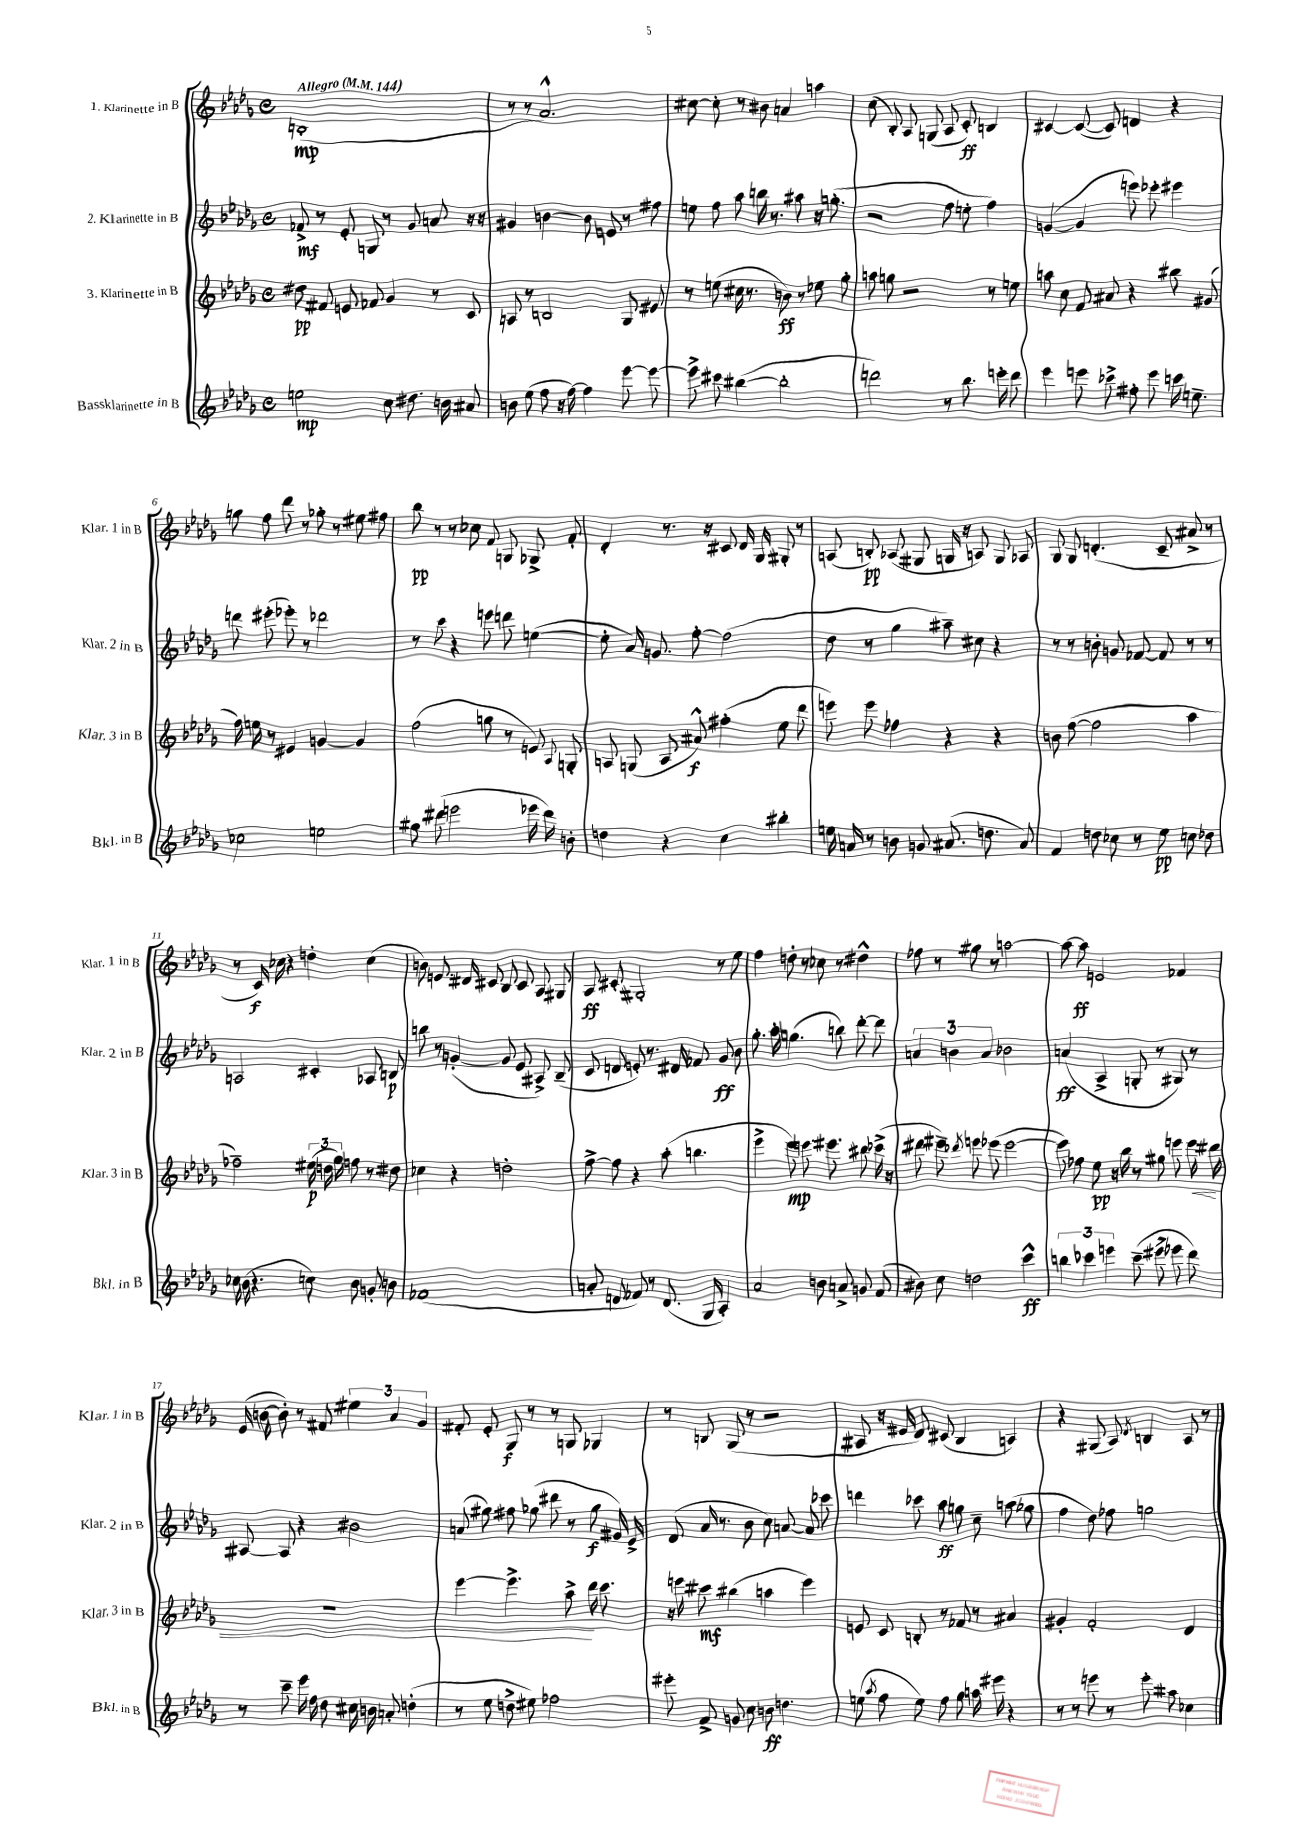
<<
\new StaffGroup <<
\new Staff = "s0" \with { instrumentName = "1. Klarinette in B" shortInstrumentName = "Klar. 1 in B" } {
    \clef treble \key des \major \defaultTimeSignature \time 4/4 \tempo "Allegro" 4 = 144
    \autoBeamOff b1-.\mp( |
    r8 r8 aes'2.-^) |
    cis''8~ cis''8-. r8 bis'8 a'4 a''4 |
    c''8( bes8-.) aes8 g8( aes8 c'8-.\ff) b4 |
    cis'4~ cis'8~( cis'8) d'4 r4 |
    g''8 f''8 des'''8 r8 ges''8-. r8 eis''8 fis''8 |
    bes''8\pp r8 r8 ces''8 f'8 g8 ges8-> f'8-. |
    des'4-. r8. r16 cis'8 des'16 ges16 gis8-. r8 |
    a8( b8-.\pp) aes8( gis8 g16 r16 a8) g8 aes8 |
    ges8 ges8 d'4.-.( c'8-- ais'8-> r8 |
    r8 c'16\f) ces''16 r4 d''4-. ces''4( |
    b'8) e'8. dis'16 cis'8 bes8 cis'8 aes8 gis8 |
    aes8\ff cis'8-. gis2-. r8 ees''8 |
    f''4 d''8-. r8 ces''8 r8 dis''4-^ |
    fes''8 r8 gis''8 r8 a''2~ |
    a''8~ a''8\ff e'2 fes'4 |
    ees'16( b'16~ b'8-.) r8 fis'8 \tuplet 3/2 { eis''4 aes'4 ges'4 } |
    fis'8-. ees'8-. ges8\f r8 r8 g8 ges4 |
    r8 b8 ges8( r8 r2 |
    ais8 r16 eis'16 des'8) cis'8( bes4 a4) |
    r4 gis8( aes8) \acciaccatura { des'8 } b4 aes8 r8 \bar "|." |
}
\new Staff = "s1" \with { instrumentName = "2. Klarinette in B" shortInstrumentName = "Klar. 2 in B" } {
    \clef treble \key des \major \defaultTimeSignature \time 4/4
    \autoBeamOff fes'8->\mf r8 ees'8-. g8 r8 ges'8 a'8 r16 r16 |
    gis'4 b'4~ b'8 e'8 r8 fis''8 |
    e''8 f''8 aes''8 b''16 r8. ais''8 r16 g''8.-.( |
    r2 f''8 e''8-. f''4) |
    g'4~( g'4 e'''8) ees'''8-. eis'''4 |
    d'''8 eis'''8-.( ees'''8-.) r8 des'''2 |
    r8 c'''8 r4 e'''8 d'''8 e''4~( |
    e''8-. aes'16) g'8. f''8~-. f''2( |
    des''8 r8 ges''4 ais''8--) cis''8 r4 |
    r8 r8 b'8-. g'8 fes'8~ fes'8 r8 r8 |
    a2 cis'4-. aes8 b8\p |
    b''8 r8 g'4~-.( g'8 ees'8 ais8->) bes8--( |
    c'8 d'8 e'8-.) r8. dis'16 fes'8 ges'8\ff bes'8 |
    ges''8.-. aes''16-. g''4.( b''8) des'''8~-. des'''8 |
    \tuplet 3/2 { a'4 b'4 a'4 } bes'2 |
    a'4\ff( aes4-> g8-. r8 gis8) r8 |
    ais8~ ais8 r4 bis'2 |
    a'8( gis''8) fis''8 ges''8( dis'''8 r8 ges''8\f gis'16) ees'16-> |
    des'8( aes'16 r8. bes'8 c''8) a'8~ a'8 ces'''8 |
    d'''4 ces'''8 aes''8\ff g''8 c''8-- a''8( ges''8 |
    f''4 des''8) fes''8 g''2 \bar "|." |
}
\new Staff = "s2" \with { instrumentName = "3. Klarinette in B" shortInstrumentName = "Klar. 3 in B" } {
    \clef treble \key des \major \defaultTimeSignature \time 4/4
    \autoBeamOff dis''8\pp fis'8 e'8 fes'8 ges'4 r8 c'8 |
    a8 r8 b2 ges8 eis'8 |
    r8 e''8( cis''16 r8. b'8\ff) r8 ees''8 ges''8-. |
    a''8 g''8 r2 r8 e''8 |
    a''8 c''8 f'8 ais'8 r4 bis''8 gis'8( |
    f''16) e''16 r8 eis'4 g'4~ g'4 |
    f''2( g''8 r8 e'8) \appoggiatura { aes8 } g8-. |
    a8 g8( a8 ais'8-^\f) fis''4-.( ees''8 des'''8 |
    e'''8) e'''8 fes''4 r4 r4 |
    b'8 f''8~( f''2 aes''4 |
    fes''2--) \tuplet 3/2 { eis''16\p( d''16 ges''16) } f''8 r8 dis''8 |
    ces''4 r4 d''2-. |
    f''8~-> f''8 r4 aes''8-.( b''4. |
    ees'''4-> ees'''8\mp) e'''8. eis'''8. bis''8 ces'''16->( r16 |
    dis'''8 eis'''8--) \acciaccatura { des'''8 } e'''8 ees'''8( ees'''2~ |
    ees'''8) fes''8 ees''8\pp r16 bes''16 r8 gis''8 e'''8 e'''16\< dis'''16 |
    R1 |
    ees'''4~ ees'''4.-> aes''8->\! des'''16 c'''8. |
    r16 e'''16 cis'''8\mf bis''4( a''4 e'''4) |
    e'8 c'8 b8-. r8 fes'8 r8 ais'4 |
    gis'4-. f'2-. des'4 \bar "|." |
}
\new Staff = "s3" \with { instrumentName = "Bassklarinette in B" shortInstrumentName = "Bkl. in B" } {
    \clef treble \key des \major \defaultTimeSignature \time 4/4
    \autoBeamOff e''2\mp c''8 dis''8. b'16 ais'8 |
    b'8 ees''8( f''8 r16 f''16~) f''4 ees'''8~ ees'''8~ |
    ees'''8-> cis'''8 bis''4~( bis''2-. |
    d'''2) r8 bes''8. e'''16-. d'''8 |
    ees'''4 e'''8 ces'''8-> fis''8-. e'''8 c'''16 e''8.-- |
    ces''2 e''2 |
    gis''8 dis'''8( e'''2 ees'''16 dis'''16) b'8-. |
    d''4 r4 c''4 bis''4-. |
    e''16 a'16 r8 b'8 g'8 ais'8.( d''8. ais'8) |
    f'4 d''8 ces''8 r8 ees''8\pp c''8 des''8 |
    ces''16 bes'16( r4. c''8) bes'8 g'8-. b'8 |
    fes'1( |
    a'8-. d'8 fes'8) r8 d'8.( ges16 aes4-.) |
    aes'2 b'8 a'8-> g'8 f'8( |
    bis'8) c''8 d''2 c'''4-^\ff |
    \tuplet 3/2 { b''4 ces'''4 e'''4 } ces'''8--( eis'''8-> ees'''8 des'''8) |
    r8 c'''8-- ees'''16 f''16 des''8 cis''16 b'16 a'8-. d''4-.( |
    r8 ees''8 d''8-> eis''8) fes''2 |
    eis'''8-. f'8-> g'8 c''8 b'8\ff d''4. |
    e''8( \acciaccatura { aes''8 } f''8 e''8) f''8 ges''8 a''16 eis'''16 r4 |
    r8 r8 e'''8 r8 e'''8-. ais''8 ces''4 \bar "|." |
}
>>
>>
